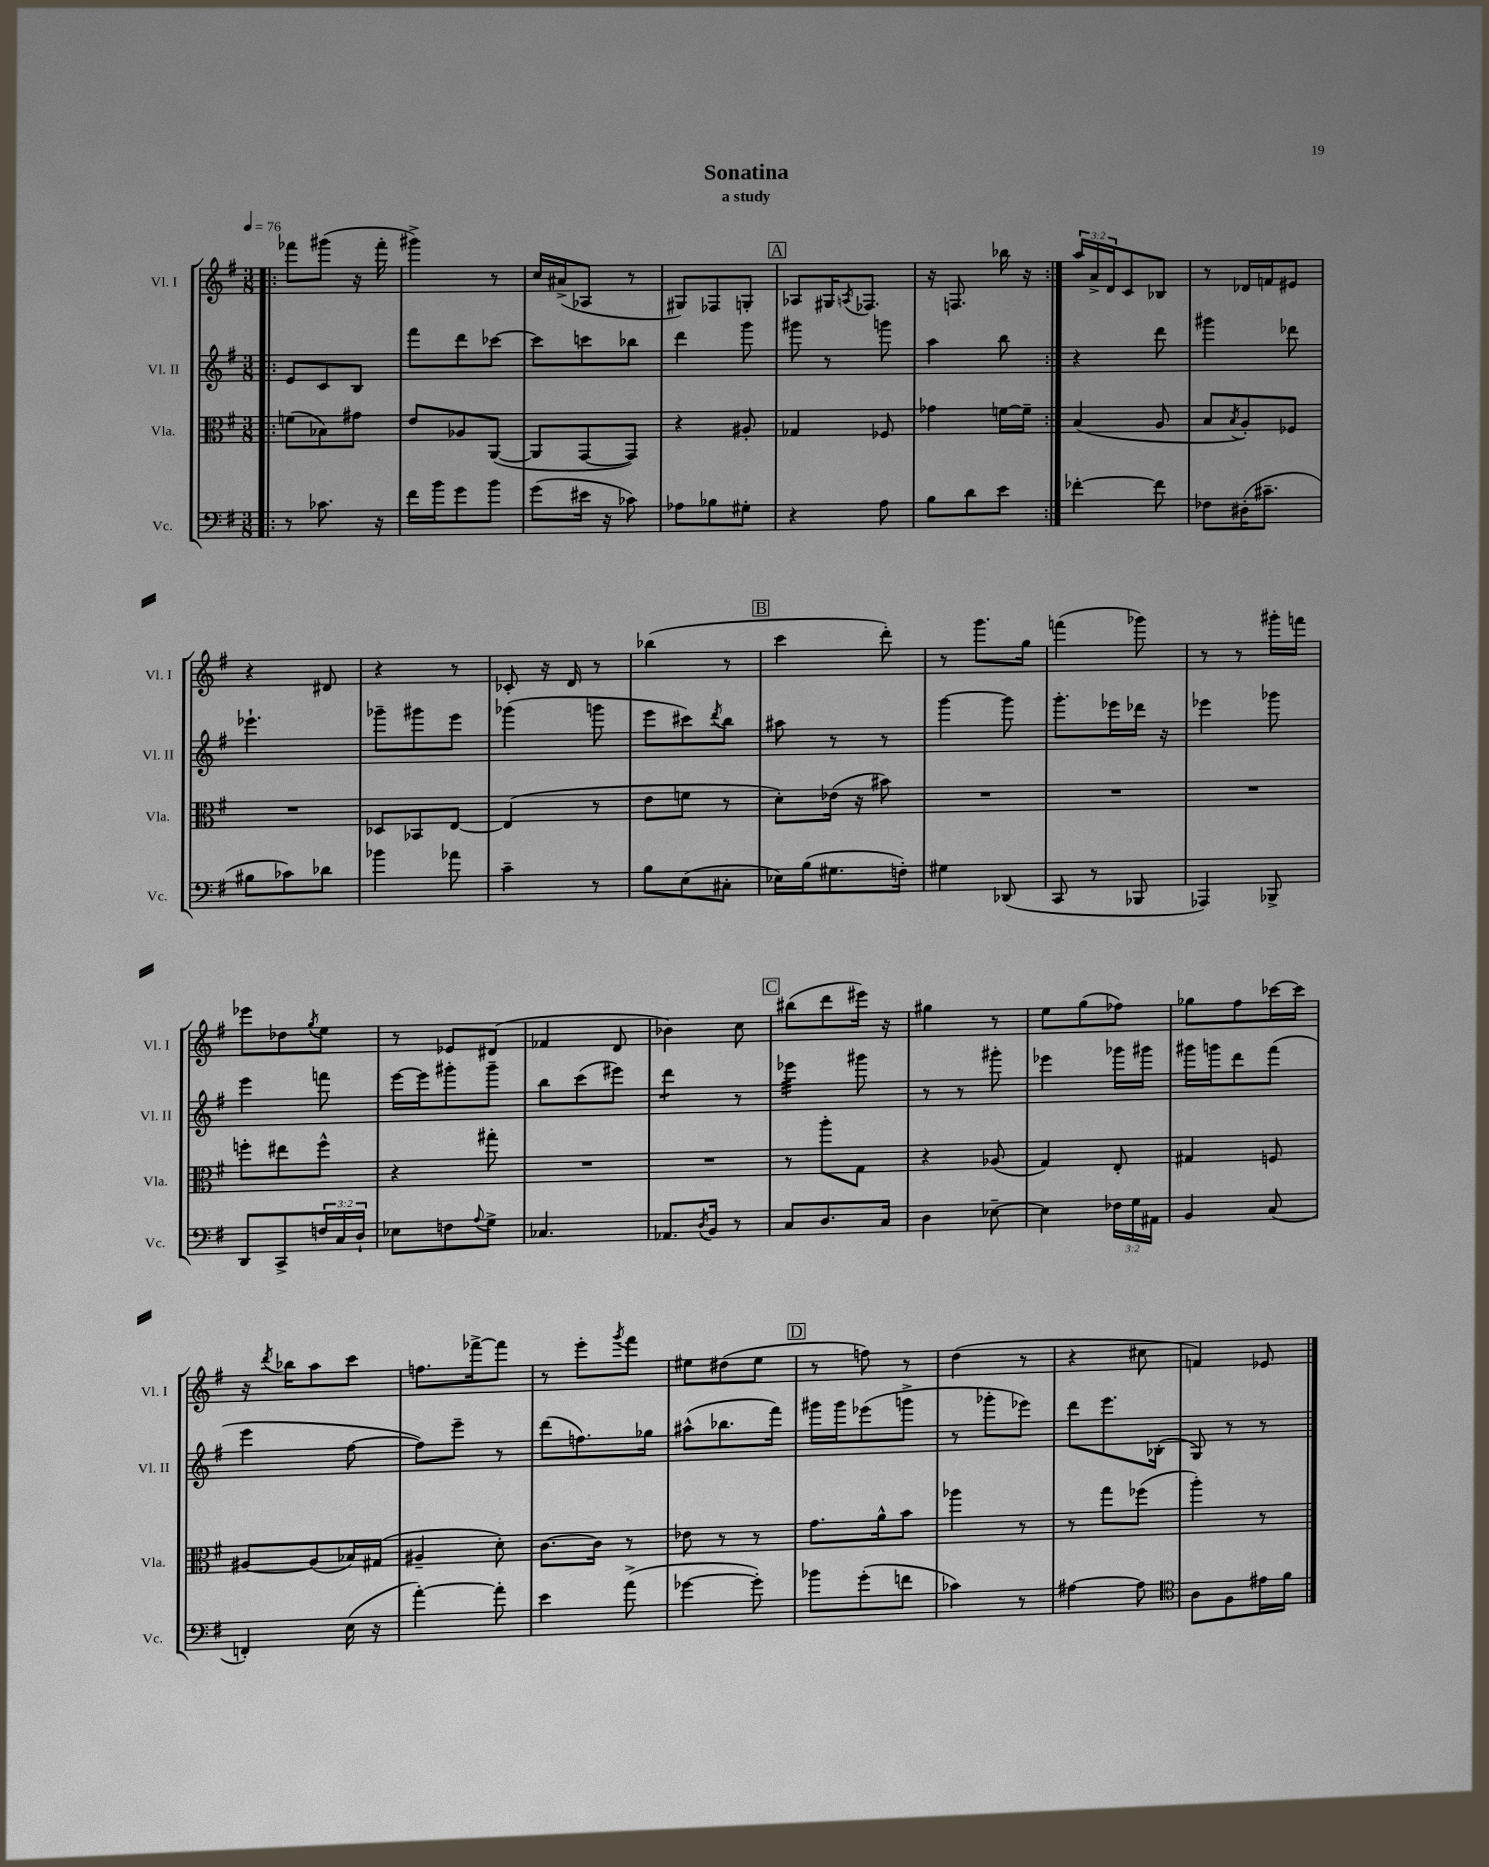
\header { title = "Sonatina" subtitle = "a study" }
<<
\new StaffGroup <<
\new Staff = "s0" \with { instrumentName = "Vl. I" shortInstrumentName = "Vl. I" } {
    \clef treble \key g \major \numericTimeSignature \time 3/8 \override Staff.TupletNumber.text = #tuplet-number::calc-fraction-text \tempo 4 = 76
    \repeat volta 2 { \bar ".|:" fes'''8 gis'''8( r16 fes'''16-. |
    gis'''4->) r8 |
    c''16 ais'16->( aes8 r8 |
    gis8) fes8 g8-. |
    \mark \markup { \box "A" } aes8 gis16 \acciaccatura { a8 } fes8. |
    r16 f8. bes''16 r16 | }
    \tuplet 3/2 { a''16 a'16-> d'16 } c'8 bes8 |
    r8 des'16 f'16 eis'8 |
    r4 dis'8 |
    r4 r8 |
    ces'8-. r16 d'16 r8 |
    bes''4( r8 |
    \mark \markup { \box "B" } c'''4 d'''8-.) |
    r8 g'''8. g''16 |
    f'''4( ges'''8) |
    r8 r8 gis'''16-. f'''16 |
    ees'''8 des''8 \acciaccatura { g''8 } e''8 |
    r8 ees'8 dis'8( |
    fes'4 d'8 |
    bes'4) c''8 |
    \mark \markup { \box "C" } bis''8( d'''8 eis'''16) r16 |
    gis''4 r8 |
    e''8 g''8( fes''8) |
    ges''8 fis''8 ces'''16~ ces'''16 |
    r16 \acciaccatura { d'''8 } bes''16 a''8 c'''8 |
    f''8. fes'''16~-> fes'''8 |
    r8 e'''8-. \acciaccatura { g'''8 } fis'''8 |
    eis''8 dis''8( eis''8 |
    \mark \markup { \box "D" } r8 f''8) r8 |
    d''4( r8 |
    r4 cis''8 |
    f'4) ees'8 \bar "|." |
}
\new Staff = "s1" \with { instrumentName = "Vl. II" shortInstrumentName = "Vl. II" } {
    \clef treble \key g \major \numericTimeSignature \time 3/8
    \repeat volta 2 { \bar ".|:" e'8 c'8 b8 |
    fis'''8 d'''8 ces'''8~ |
    ces'''8 c'''8 bes''8 |
    d'''4 g'''8 |
    \mark \markup { \box "A" } gis'''8 r8 g'''8 |
    a''4 b''8 | }
    r4 d'''8 |
    gis'''4 des'''8 |
    ees'''4.-! |
    ges'''8-- gis'''8 e'''8 |
    ges'''4( g'''8 |
    e'''8 cis'''8) \acciaccatura { d'''8 } b''8 |
    \mark \markup { \box "B" } ais''8 r8 r8 |
    g'''4~ g'''8 |
    g'''8.-. ees'''16 des'''16 r16 |
    ees'''4 ges'''8 |
    e'''4 f'''8 |
    e'''16~ e'''16 gis'''8-. gis'''8-- |
    b''8 c'''8( eis'''8) |
    d'''4:8 r8 |
    \mark \markup { \box "C" } ees'''4:32 gis'''8 |
    r8 r8 gis'''8-. |
    ees'''4 ges'''16 gis'''16 |
    gis'''16 g'''16 d'''8 fis'''8( |
    e'''4 fis''8~ |
    fis''8) e'''8-- r8 |
    d'''8( f''8.) ges''16 |
    ais''8-^( bes''8. fis'''16) |
    \mark \markup { \box "D" } gis'''16 gis'''16 ees'''8( g'''8-> |
    r8 ges'''8-. ees'''8) |
    d'''8 e'''8. bes16-.( |
    g8) r8 r8 \bar "|." |
}
\new Staff = "s2" \with { instrumentName = "Vla." shortInstrumentName = "Vla." } {
    \clef alto \key g \major \numericTimeSignature \time 3/8
    \repeat volta 2 { \bar ".|:" f'8( bes8) gis'8 |
    e'8 aes8 a,8~( |
    a,8 g,8~ g,8) |
    r4 ais8-. |
    \mark \markup { \box "A" } ges4 fes8 |
    ges'4 f'16~ f'16-- | }
    b4( a8 |
    b8 \acciaccatura { b8 } a8-.) fes8 |
    R4. |
    des8 bes,8 e8~ |
    e4( r8 |
    e'8 f'8 r8 |
    \mark \markup { \box "B" } d'8-.) ees'16( r16 bis'8) |
    R4. |
    R4. |
    R4. |
    f''8-. eis''8 f''8-^ |
    r4 gis''8-. |
    R4. |
    R4. |
    \mark \markup { \box "C" } r8 a''8-. g8 |
    r4 aes8( |
    g4) e8-. |
    gis4 f8 |
    ais8~ ais8( bes16) gis16( |
    ais4-- d'8-.) |
    c'8.~ c'16 r8 |
    ees'8 r8 r8 |
    \mark \markup { \box "D" } g'8. a'16-^ b'8 |
    aes''4 r8 |
    r8 g''8 fes''8( |
    a''4-.) r8 \bar "|." |
}
\new Staff = "s3" \with { instrumentName = "Vc." shortInstrumentName = "Vc." } {
    \clef bass \key g \major \numericTimeSignature \time 3/8 \override Staff.TupletNumber.text = #tuplet-number::calc-fraction-text
    \repeat volta 2 { \bar ".|:" r8 ces'8. r16 |
    fis'16 b'16 g'8 b'8 |
    g'8( eis'16 r16 ces'8) |
    aes8 bes8 gis8-. |
    \mark \markup { \box "A" } r4 a8 |
    b8 d'8 e'8 | }
    fes'4~-. fes'8 |
    fes8 dis16-.( cis'8.-- |
    bis8 ces'8) des'8 |
    bes'4 aes'8 |
    c'4-- r8 |
    b8 e8( cis8-. |
    \mark \markup { \box "B" } ees16) b16( gis8. f16-.) |
    gis4 des,8( |
    c,8 r8 bes,,8 |
    aes,,4) bes,,8-> |
    d,8 c,8-> \tuplet 3/2 { f16 c16 d16-! } |
    ees8 f8 \appoggiatura { a8 } g8-> |
    ces4. |
    aes,8. \acciaccatura { d8 } b,16 r8 |
    \mark \markup { \box "C" } c8 d8. c16 |
    d4 ees8~-- |
    ees4 \tuplet 3/2 { fes16 g16 ais,16 } |
    b,4 c8( |
    f,4-.) e16( r16 |
    a'4~-.) a'8-. |
    e'4 a'8->( |
    ges'4~ ges'8-.) |
    \mark \markup { \box "D" } bes'8 g'8-.( f'8 |
    ces'4) r8 |
    ais4~ ais8 |
    \clef tenor a8 fis8 eis'16 fis'16 \bar "|." |
}
>>
>>
\layout { \context { \Score \remove "Bar_number_engraver" } }
